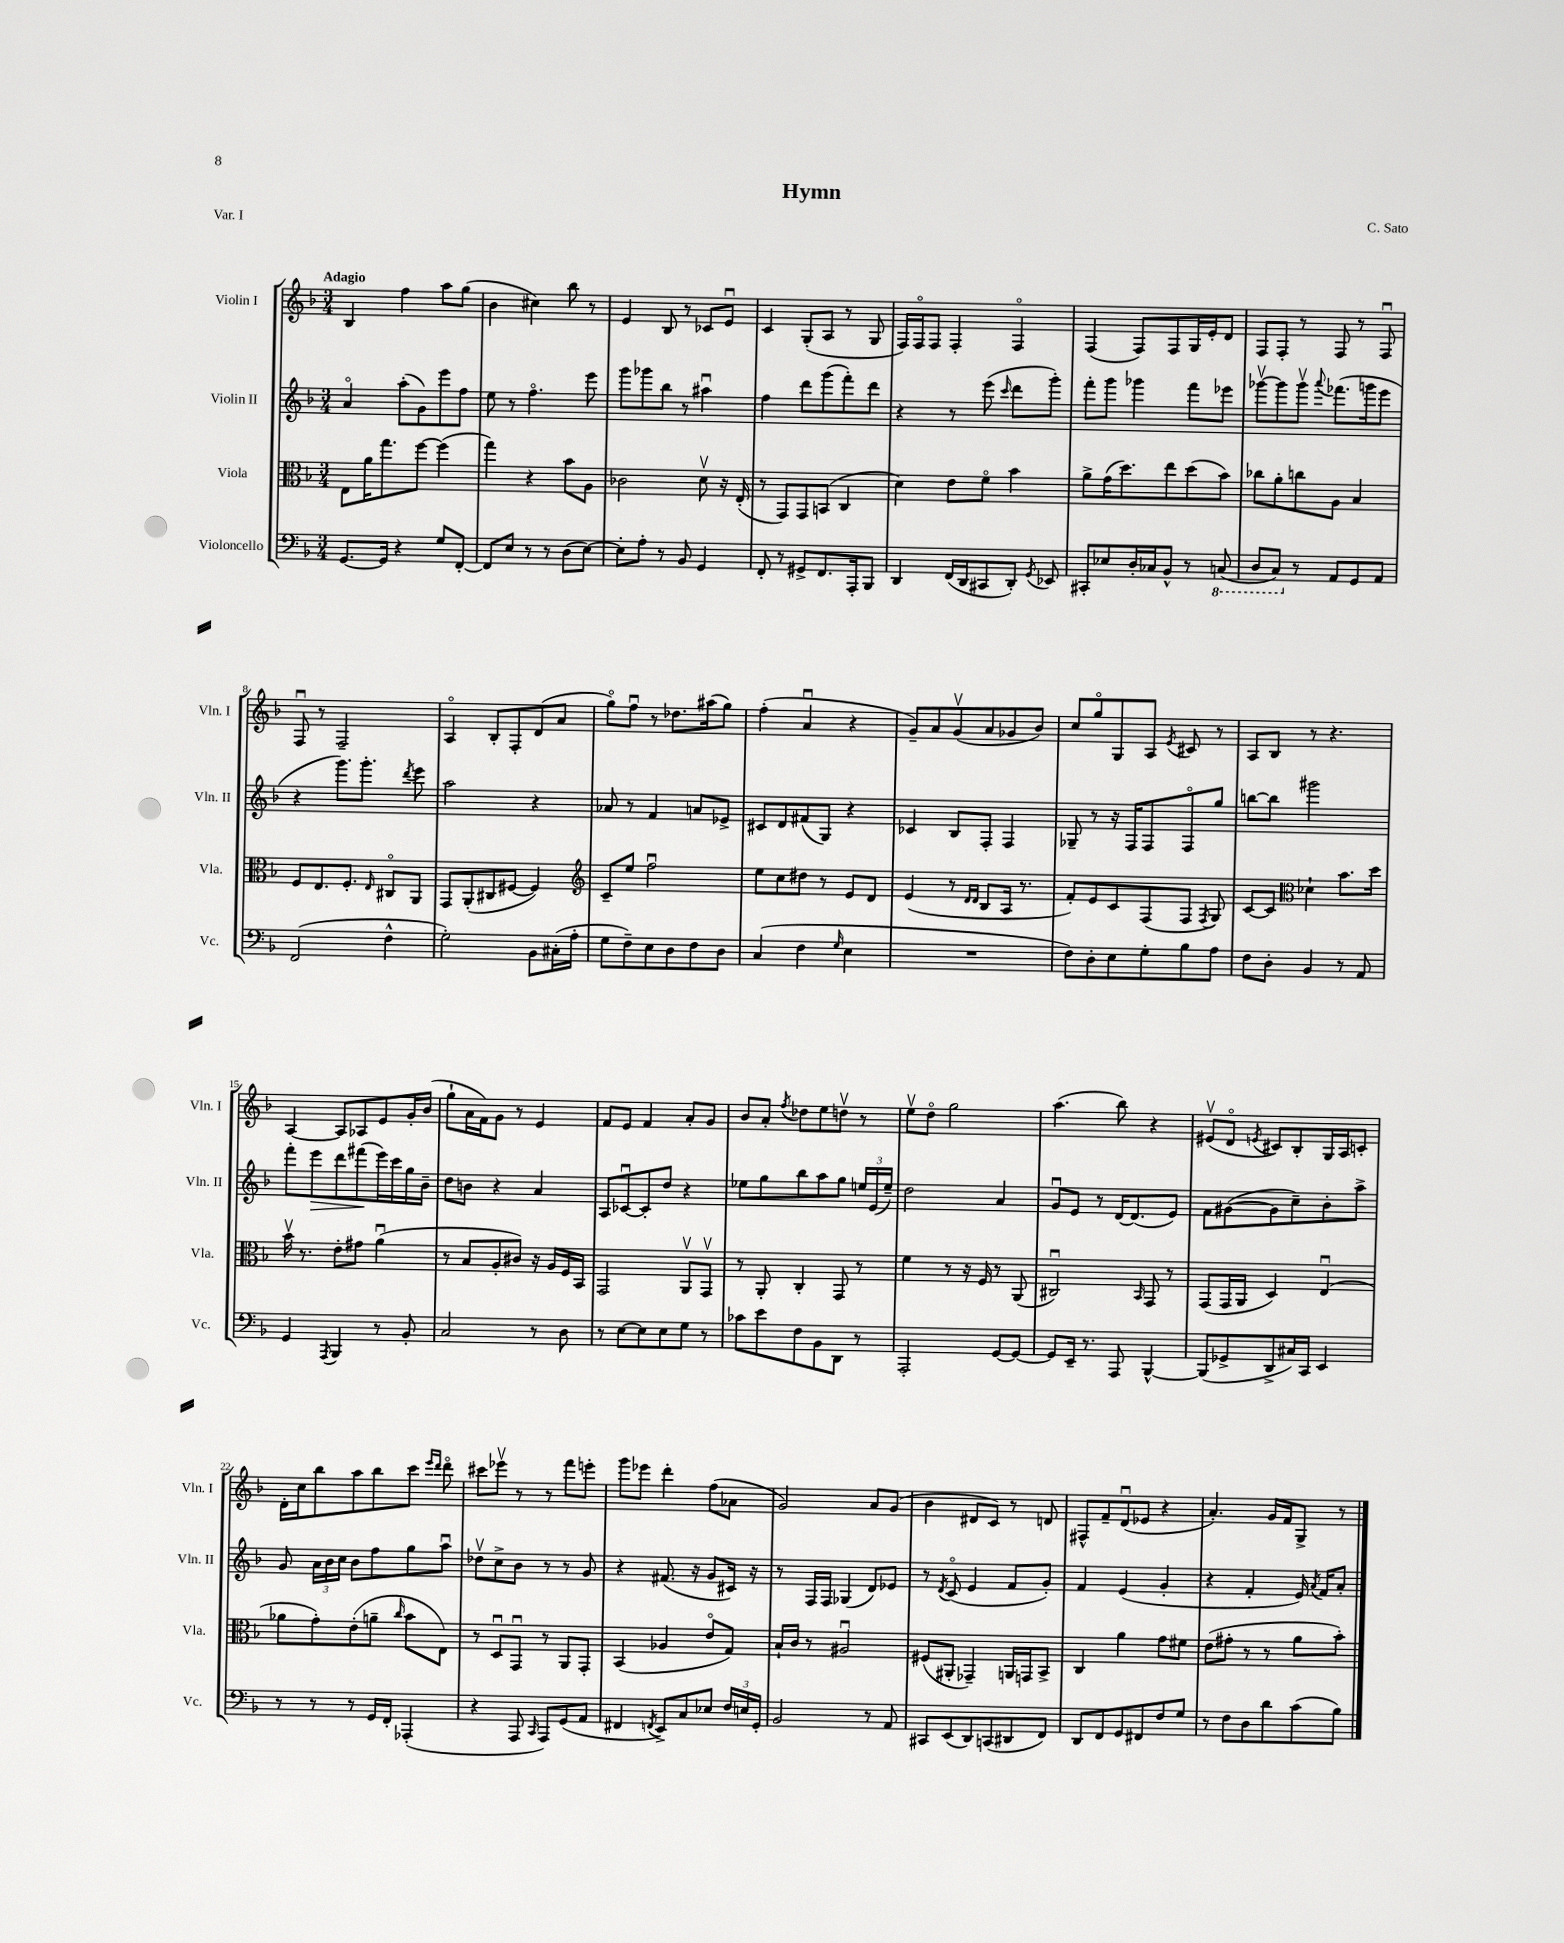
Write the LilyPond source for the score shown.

\header { title = "Hymn" composer = "C. Sato" piece = "Var. I" }
<<
\new StaffGroup <<
\new Staff = "s0" \with { instrumentName = "Violin I" shortInstrumentName = "Vln. I" } {
    \clef treble \key f \major \numericTimeSignature \time 3/4 \tempo "Adagio"
    \autoBeamOff bes4 f''4 a''8[ g''8]( |
    bes'4 cis''4) bes''8 r8 |
    e'4 bes8 r8 ces'8[ e'8]\downbow |
    c'4 g8[-.( a8] r8 g8 |
    f16[) f16\flageolet f8] f4-. f4\flageolet |
    f4( f8[) f8 g16 e'16-. d'8] |
    f8[ f8]-. r8 f8 r8 f8\downbow |
    f8\downbow r8 f2-- |
    a4\flageolet bes8[-. f8-. d'8( a'8] |
    g''8[\flageolet) f''8]\downbow r8 des''8.[ ais''16( g''8]) |
    f''4-.( a'4\downbow r4 |
    g'8[--) a'8 g'8\upbow( a'8 ges'8 bes'8]) |
    c''8[ g''8\flageolet g8 a8] \acciaccatura { e'8 } cis'8 r8 |
    a8[ bes8] r8 r4. |
    a4~ a8[ aes8 e'8 g'16-. bes'16]( |
    g''8[-! a'16 f'16) g'8] r8 e'4 |
    f'8[ e'8] f'4 a'8[-. g'8] |
    bes'8[ a'8]-. \acciaccatura { f''8 } des''8[ e''8 d''8]\upbow r8 |
    e''8[\upbow d''8]\flageolet g''2 |
    a''4.( bes''8) r4 |
    eis'8[\upbow( d'8]\flageolet \acciaccatura { e'8 } cis'8[) bes8-. g16 a16 c'8]-. |
    d'16[-. c''16 bes''8 a''8 bes''8 c'''8] \grace { e'''16[ d'''16] } d'''8\flageolet |
    cis'''8[ ees'''8]\upbow r8 r8 f'''8[ e'''8]-. |
    g'''8[ ees'''8] d'''4-. f''8[( aes'8] |
    g'2) a'8[ g'8]( |
    bes'4 dis'8[ c'8]) r8 d'8 |
    fis8[-^ f'8-- d'8\downbow( ees'8] r4 |
    a'4.-.) g'16[ f'16 g8]-> r8 \bar "|." |
}
\new Staff = "s1" \with { instrumentName = "Violin II" shortInstrumentName = "Vln. II" } {
    \clef treble \key f \major \numericTimeSignature \time 3/4
    \autoBeamOff a'4\flageolet a''8[-.( g'8) e'''8 f''8] |
    e''8 r8 f''4.\flageolet e'''8 |
    g'''8[ ges'''8 bes''8] r8 ais''4\downbow |
    f''4 d'''8[ g'''8( f'''8-.) d'''8] |
    r4 r8 e'''8( \grace { c'''16 } d'''8[ g'''8]-.) |
    f'''8[-. g'''8] ges'''4 f'''8[ ees'''8] |
    ges'''8[~\upbow ges'''8 ges'''8]\upbow \appoggiatura { a'''8 } fes'''8.[( g'''16 e'''8] |
    r4 g'''8.[) g'''8.]-. \acciaccatura { d'''8 } e'''8 |
    a''2 r4 |
    aes'8 r8 f'4 a'8[ ees'8]-> |
    cis'8[ d'8 fis'8( g8]) r4 |
    ces'4 bes8[ f8]-. f4 |
    ges8-- r8 r16 f16[ f8 f8\flageolet g''8] |
    b''8[~ b''8] gis'''2 |
    f'''8[-. e'''8\> d'''8 fis'''8\!( e'''16) c'''16 g''16 bes'16]-- |
    d''8[ b'8] r4 a'4 |
    a8[ ces'8~\downbow ces'8-. d''8] r4 |
    ees''8[ g''8 bes''8 a''8 g''8] \tuplet 3/2 { e''16[ e'16( e''16]--) } |
    d''2 a'4 |
    g'8[\downbow e'8] r8 d'16[~ d'8.( e'8]) |
    f'8[ gis'8~( gis'8 c''8--) bes'8-. a''8]-> |
    g'8 \tuplet 3/2 { a'16[ bes'16 c''16] } bes'8[ f''8 g''8 a''8]\downbow |
    des''8[\upbow c''8-> bes'8] r8 r8 g'8 |
    r4 fis'8.( r16 g'8[ cis'16]) r16 |
    r8 f16[ f16] ges4( d'8[) ees'8] |
    r8 \acciaccatura { d'8 } c'8\flageolet( e'4 f'8[ g'8]-.) |
    f'4 e'4( g'4-. |
    r4 f'4-. e'16) \acciaccatura { a'8 } f'16[ a'8]-. \bar "|." |
}
\new Staff = "s2" \with { instrumentName = "Viola" shortInstrumentName = "Vla." } {
    \clef alto \key f \major \numericTimeSignature \time 3/4
    \autoBeamOff e8[ a'16 g''8. f''8]~ f''4( |
    g''4) r4 bes'8[ a8] |
    ces'2 d'8\upbow r16 e16-.( |
    r8 g,8[) g,8 b,8]( c4 |
    d'4) e'8[ f'8]\flageolet bes'4 |
    a'8[-> g'16( d''8.) e''8 d''8( bes'8]) |
    ces''8[ a'8-. c''8 a8] bes4 |
    f8[ e8. f8.]-. \grace { e16 } cis8[\flageolet a,8] |
    g,8[ a,8-.( cis8 fis8]~ fis4) |
    \clef treble c'8[-- e''8] f''2\downbow |
    e''8[ c''8 dis''8] r8 e'8[ d'8] |
    e'4( r8 \grace { d'16[ d'16] } bes8[ a16] r8. |
    f'8[-.) e'8 c'8 f8( f8] \acciaccatura { f8 } g8) |
    c'8[~ c'8] \clef alto des'4-! bes'8.[ d''16] |
    bes'16\upbow r8. e'8[-. gis'8] a'4\downbow( |
    r8 bes8[ a8-. cis'8]) r16 a16[ f16 bes,16] |
    g,2 a,8[\upbow g,8]\upbow |
    r8 a,8-. c4-. g,8 r8 |
    f'4 r8 r16 f16 r8 a,8( |
    cis2\downbow) \grace { bes,16 } g,8 r8 |
    g,8[( g,16 a,16] d4) e4\downbow( |
    aes'8[ g'8-.) e'8-.( a'8]-- \grace { c''16 } bes'8[ e8]) |
    r8 d8[\downbow g,8]\downbow r8 a,8[ g,8]-. |
    bes,4( aes4 e'8[\flageolet g8]) |
    bes16[-! c'16] r8 ais2\downbow |
    fis8[( ais,8]-. ges,4--) a,16[ g,16 bes,8]-> |
    c4 a'4 g'8[ fis'8] |
    e'8[( gis'8]-. r8 r8 a'8[ bes'8]-.) \bar "|." |
}
\new Staff = "s3" \with { instrumentName = "Violoncello" shortInstrumentName = "Vc." } {
    \clef bass \key f \major \numericTimeSignature \time 3/4
    \autoBeamOff g,8.[~ g,16] r4 g8[ f,8]~-. |
    f,8[ e8] r8 r8 d8[( e8]~) |
    e8[-. a8]-. r8 bes,8 g,4 |
    f,8-. r8 gis,8[-> f,8. a,,16-. bes,,8] |
    d,4 f,16[( d,16 cis,8 d,8]-.) \acciaccatura { g,8 } ees,8 |
    cis,8[-. ees8 d16-. ces16 bes,8]-^ r8 \ottava #-1 c,8( |
    d,8[ c,8]) \ottava #0 r8 a,8[ g,8 a,8] |
    f,2( f4-^ |
    g2-.) bes,8[ cis16-.( a16]-. |
    g8[ f8--) e8 d8 f8 d8] |
    c4( f4 \grace { g16 } e4 |
    R2. |
    f8[) d8-. e8 g8-. bes8 a8] |
    f8[ d8]-. bes,4 r8 a,8 |
    g,4 \acciaccatura { a,,8 } bes,,4 r8 bes,8-. |
    c2 r8 d8 |
    r8 e8[~ e8 e8 g8] r8 |
    ces'8[ e'8 f8 bes,8 d,8] r8 |
    a,,2-. g,8[~ g,8]~ |
    g,8[ e,16]-- r8. a,,8 bes,,4~-^ |
    bes,,8[( ges,8-> d,8-> cis16) c,16] e,4 |
    r8 r8 r8 g,16[ f,16]-. aes,,4-.( |
    r4 a,,8 \grace { c,16 } a,,8[) g,8( a,8] |
    fis,4 \acciaccatura { f,8 } e,8[->) c8 ees8] \tuplet 3/2 { f16[ e16 g,16]-. } |
    bes,2 r8 a,8 |
    cis,8[ e,8( d,8) c,8( dis,8 f,8]) |
    d,8[ f,8 g,8 fis,8 f8 g8] |
    r8 f8[ d8 d'8 c'8( bes8]) \bar "|." |
}
>>
>>
